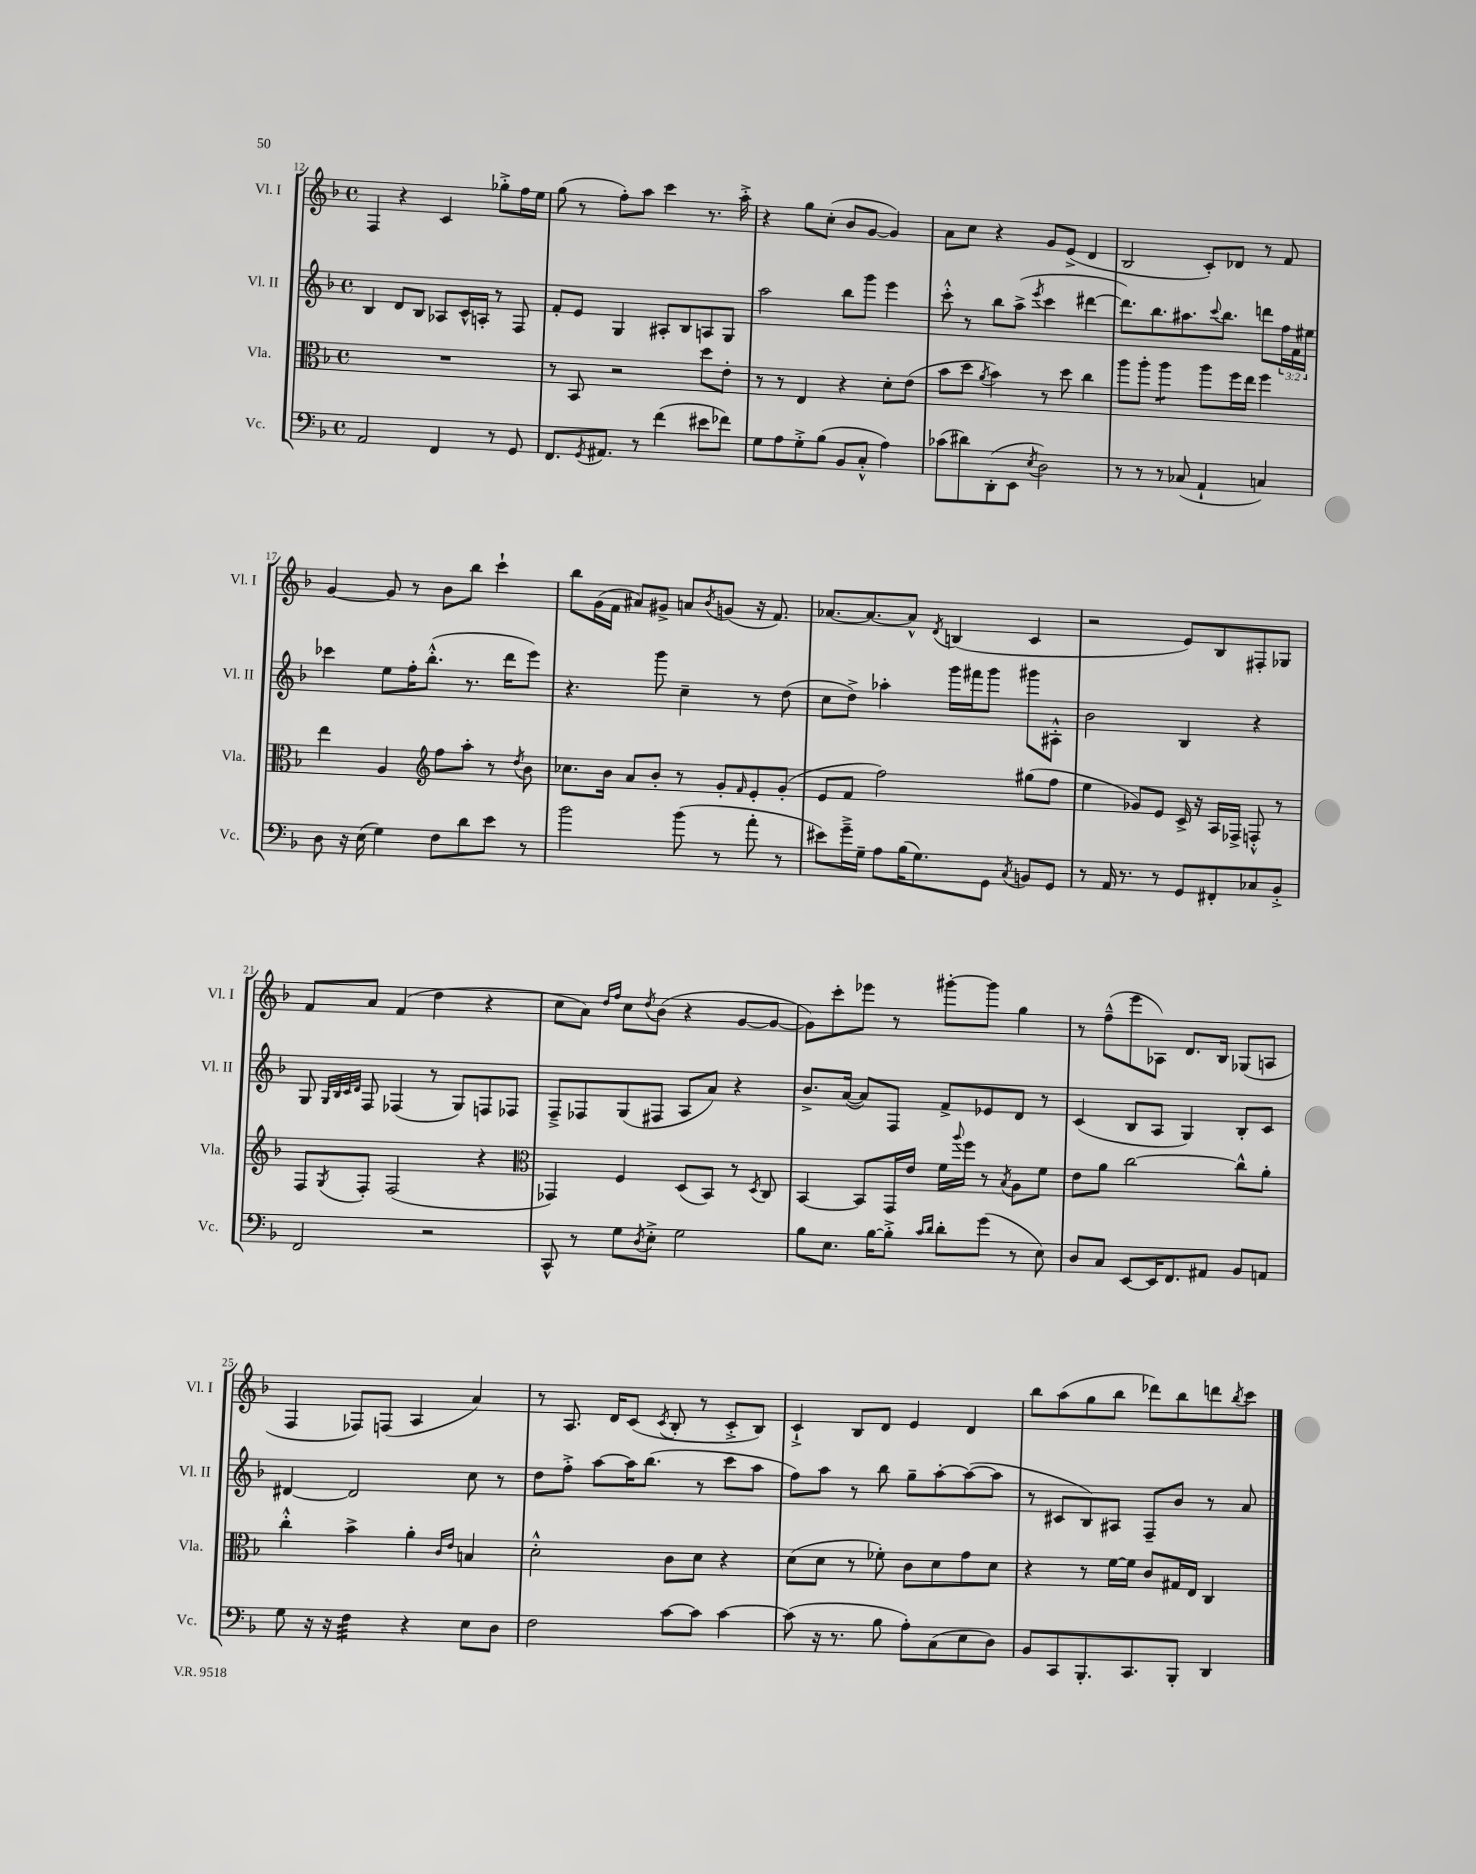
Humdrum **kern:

**kern	**kern	**kern	**kern
*part4	*part3	*part2	*part1
*staff4	*staff3	*staff2	*staff1
*I"Vc.	*I"Vla.	*I"Vl. II	*I"Vl. I
*I'Vc.	*I'Vla.	*I'Vl. II	*I'Vl. I
*clefF4	*clefC3	*clefG2	*clefG2
*k[b-]	*k[b-]	*k[b-]	*k[b-]
*M4/4	*M4/4	*M4/4	*M4/4
*met(c)	*met(c)	*met(c)	*met(c)
=12	=12	=12	=12
2AA/	1r	4B-/	4F/
.	.	8d/L	4r
.	.	8B-/J	.
4FF/	.	8A-X/L	4c/
.	.	16c^^/L	.
.	.	16An'/JJ	.
8r	.	8r	8gg-X'^\L
8GG/	.	8F/	16ff\L
.	.	.	16ee\JJ
=13	=13	=13	=13
8.FF/L	8r	8f'/L	(8gg\
.	8BB-/	8e/J	8r
8qGG/	.	.	.
8.AA#X/J	.	.	.
.	2r	4G/	8ff'\L)
8r	.	.	8aa\J
(4f\	.	8A#X'/L	4ccc\
.	.	8B-/	.
8e#X\L	8dd\L	8An/	8.r
8f-X\J)	8e'\J	8G/J	.
.	.	.	16aa'^\
=14	=14	=14	=14
8G\L	8r	2aa\	4r
8A\	8r	.	.
8G'^\	4E/	.	8gg\L
(8B-\J	.	.	(8cc'\J
8BB-/L	4r	8bb-\L	8b-/L
8C'^^/J	.	8ggg\J	[8g/J
4A\)	8d'\L	4eee\	4g/])
.	(8e\J	.	.
=15	=15	=15	=15
(8c-X\L	8b-\L	8ccc'^^\	8a\L
8d#X\)	8dd\J	8r	8cc\J
.	8qa/	.	.
(8DD'\	4b-\)	8bb-\L	4r
8EE\J	.	(8aa^\J	.
8qE/	.	8qeee/	.
2D\)	8r	4ccc\	8g/L
.	8dd\	.	(8e^/J
.	4cc\	[4ddd#X\	4d/
=16	=16	=16	=16
8r	8aa\L	8.ddd#\L])	2B-/
8r	8aa'\J	.	.
.	.	8.bb-\	.
*	*tremolo	*	*
8r	8aa\L	.	.
(8C-X/	8aa\J	8.aa#X\	.
*	*Xtremolo	*	*
4AA`/	8aa\L	.	8c'/L)
.	.	8qqccc/	.
.	.	8.bb-\J	.
.	16ff\L	.	8d-X/J
.	16ee\JJ	.	.
4Cn/)	4ff\	8dddn\L	8r
.	.	24ff\L	8f/
.	.	24f\	.
.	.	24ee#X\JJ	.
!!LO:LB:g=z
=17	=17	=17	=17
8D\	4ee\	4ccc-X\	[4g/
16r	.	.	.
(16E\	.	.	.
4G\)	4A/	8ee\L	8g/]
.	.	16ff'\K	8r
.	.	(8.bb-'^^\J	.
*	*clefG2	*	*
8F\L	8ff\L	.	8b-\L
8d\	8aa'\J	8.r	8bb-\J
8e\J	8r	.	4ccc`\
.	.	16ddd\KL	.
.	8qdd/	.	.
8r	8b-\	8eee\J)	.
=18	=18	=18	=18
2b-\	8.cc-X\L	4.r	8bb-\L
.	.	.	(16g\L
.	16b-\Jk	.	16f\JJ
.	8a/L	.	8a#X/L)
.	8b-'/J	8ggg\	8g#X^/J
(8b-\	8r	4cc~\	8an/L
.	.	.	8qb-/
8r	8g'/L	.	(8gn/J
.	16qqf/	.	.
8a'\	8e'/	8r	16r
.	.	.	8.f/)
8r	(8g'/J	(8dd\	.
=19	=19	=19	=19
8e#X\L)	8e/L	8cc\L	[8.a-X/L
16g~^\L	8f/J	8dd^\J)	.
16G~\JJ	.	.	8.a-/_
8A\L	2ff\)	4aa-X'\	.
(16B-\K	.	.	8a-^^/J]
8.G\)	.	.	.
.	.	.	8qd/
.	.	16ggg\LL	(4Bn/
.	.	16fff#X\J	.
8GG\J	.	8ggg\J	.
8qC/	.	.	.
8BBn/L	(8gg#X\L	8ggg#X\L	4c/
8GG/J	8ff\J	8A#X'^^\J	.
=20	=20	=20	=20
8r	4ee\	2b-\	2r
16AA/	.	.	.
8.r	.	.	.
.	8g-X/L)	.	.
8r	8e/J	.	.
8GG/L	16c^/	4B-/	8e/L)
.	16r	.	.
8FF#X'/	16A/LL	.	8B-/
.	16F-X^/JJ	.	.
8C-X/	8Fn'^^/	4r	8F#X'/
8BB-'^/J	8r	.	8G-X/J
!!LO:LB:g=z
=21	=21	=21	=21
2FF/	8F/L	8G/	8f/L
.	.	32qqG/LLL	.
.	.	32qqB-/	.
.	.	32qqc/	.
.	8qG/	32qqd/JJJ	.
.	8F'/J	8F/	8a/J
.	(2F/	(4F-X/	(4f/
2r	.	8r	4dd\
.	.	8G/L)	.
.	4r	8Fn/	4r
.	.	8F-X/J	.
=22	=22	=22	=22
*	*clefC3	*	*
8CC^^/	4GG-X/)	8F~^/L	8cc\L
8r	.	8F-X/	8a\J)
.	.	.	16qqdd/LL
.	.	.	16qqff/JJ
8G\L	4F/	(8G/	8cc\L
8qD/	.	.	8qdd/
8E'^\J	.	8F#X/J	(8b-\J
2G\	(8D/L	8A/L	4r
.	8BB-/J)	8a/J)	.
.	8r	4r	[8g/L
.	8qD/	.	.
.	8C/	.	8g/J_
=23	=23	=23	=23
8B-\L	[4BB-/	8.b-^/L	8g\L])
8.E\J	.	.	8ccc'\
.	.	([16a/Jk	.
.	8BB-/L]	8a/L])	8eee-X\J
[16B-\KL	.	.	.
8B-'^\J]	16GG/L	8F/J	8r
.	16e/JJ	.	.
16qqc/LL	.	.	.
16qqd/JJ	.	.	.
8d'\L	16f\LL	8f^/L	[8ggg#X'\L
.	8qqaa/	.	.
.	16ff\JJ	.	.
(8g\J	8r	8e-X/	8ggg#\J]
.	8qB-/	.	.
8r	8A\L	8d/J	4gg\
8E\)	8f\J	8r	.
=24	=24	=24	=24
8D/L	8e\L	(4c/	8r
8C/J	8a\J	.	(8ff~^^\L
[8EE/L	[2cc\	8B-/L	8eee\
16EE/K]	.	8A/J	8A-X\J)
8.FF/	.	.	.
.	.	4G/)	8.d/L
8AA#X/J	.	.	.
.	.	.	16B-/Jk
8BB-/L	8cc^^\L]	8B-'/L	(8G-X/L
8AAn/J	8a'\J	8c/J	8An/J
!!LO:LB:g=z
=25	=25	=25	=25
8G\	4cc'^^\	[4d#X/	4F/
16r	.	.	.
16r	.	.	.
*tremolo	*	*	*
32F\LLL	4b-^\	2d#/]	8F-X/L)
32F\	.	.	.
32F\	.	.	.
32F\	.	.	.
32F\	.	.	(8Fn/J
32F\	.	.	.
32F\	.	.	.
32F\JJJ	.	.	.
*Xtremolo	*	*	*
4r	4a'\	.	4A/
.	16qqc/LL	.	.
.	16qqe/JJ	.	.
8E\L	4Bn/	8cc\	4a/)
8D\J	.	8r	.
=26	=26	=26	=26
2F\	2d'^^\	8dd\L	8r
.	.	8ff'^\J	8.A/
.	.	[8aa\L	.
.	.	.	16d/KL
.	.	16aa\K]	(8c/J
.	.	(8.bb-\J	.
.	.	.	8qc/
[8c\L	8c\L	.	8B-'/
8c\J]	8d\J	8r	8r
[4c\	4r	8ccc\L	8c'^/L
.	.	8aa\J	8B-/J)
=27	=27	=27	=27
(8c\]	(8d\L	8ff\L)	4c`^/
16r	8d\J	8aa\J	.
8.r	.	.	.
.	8r	8r	8B-/L
8B-\	8f-X'\)	8bb-\	8d/J
8A'\L)	8c\L	8gg~\L	4e/
(8C\	8d\	[8aa'\	.
8E\	8g\	(8aa\_	4d/
8D\J)	8d\J	8aa\J]	.
=28	=28	=28	=28
8BB-/L	4r	8r	8bb-\L
8CC/	.	8c#X/L	(8aa\
8.BBB-'/	8r	8B-/)	8gg\
.	[16f\LL	8A#X/J	8bb-\J
8.CC/	16f\JJ]	.	.
.	8c/L	8F~/L	8ddd-X\L)
8BBB-'/J	16G#X/L	8b-/J	8bb-\
.	16E/JJ	.	.
4DD/	4C/	8r	8dddn\
.	.	.	8qbb-/
.	.	8a/	8ccc\J
==	==	==	==
*-	*-	*-	*-
